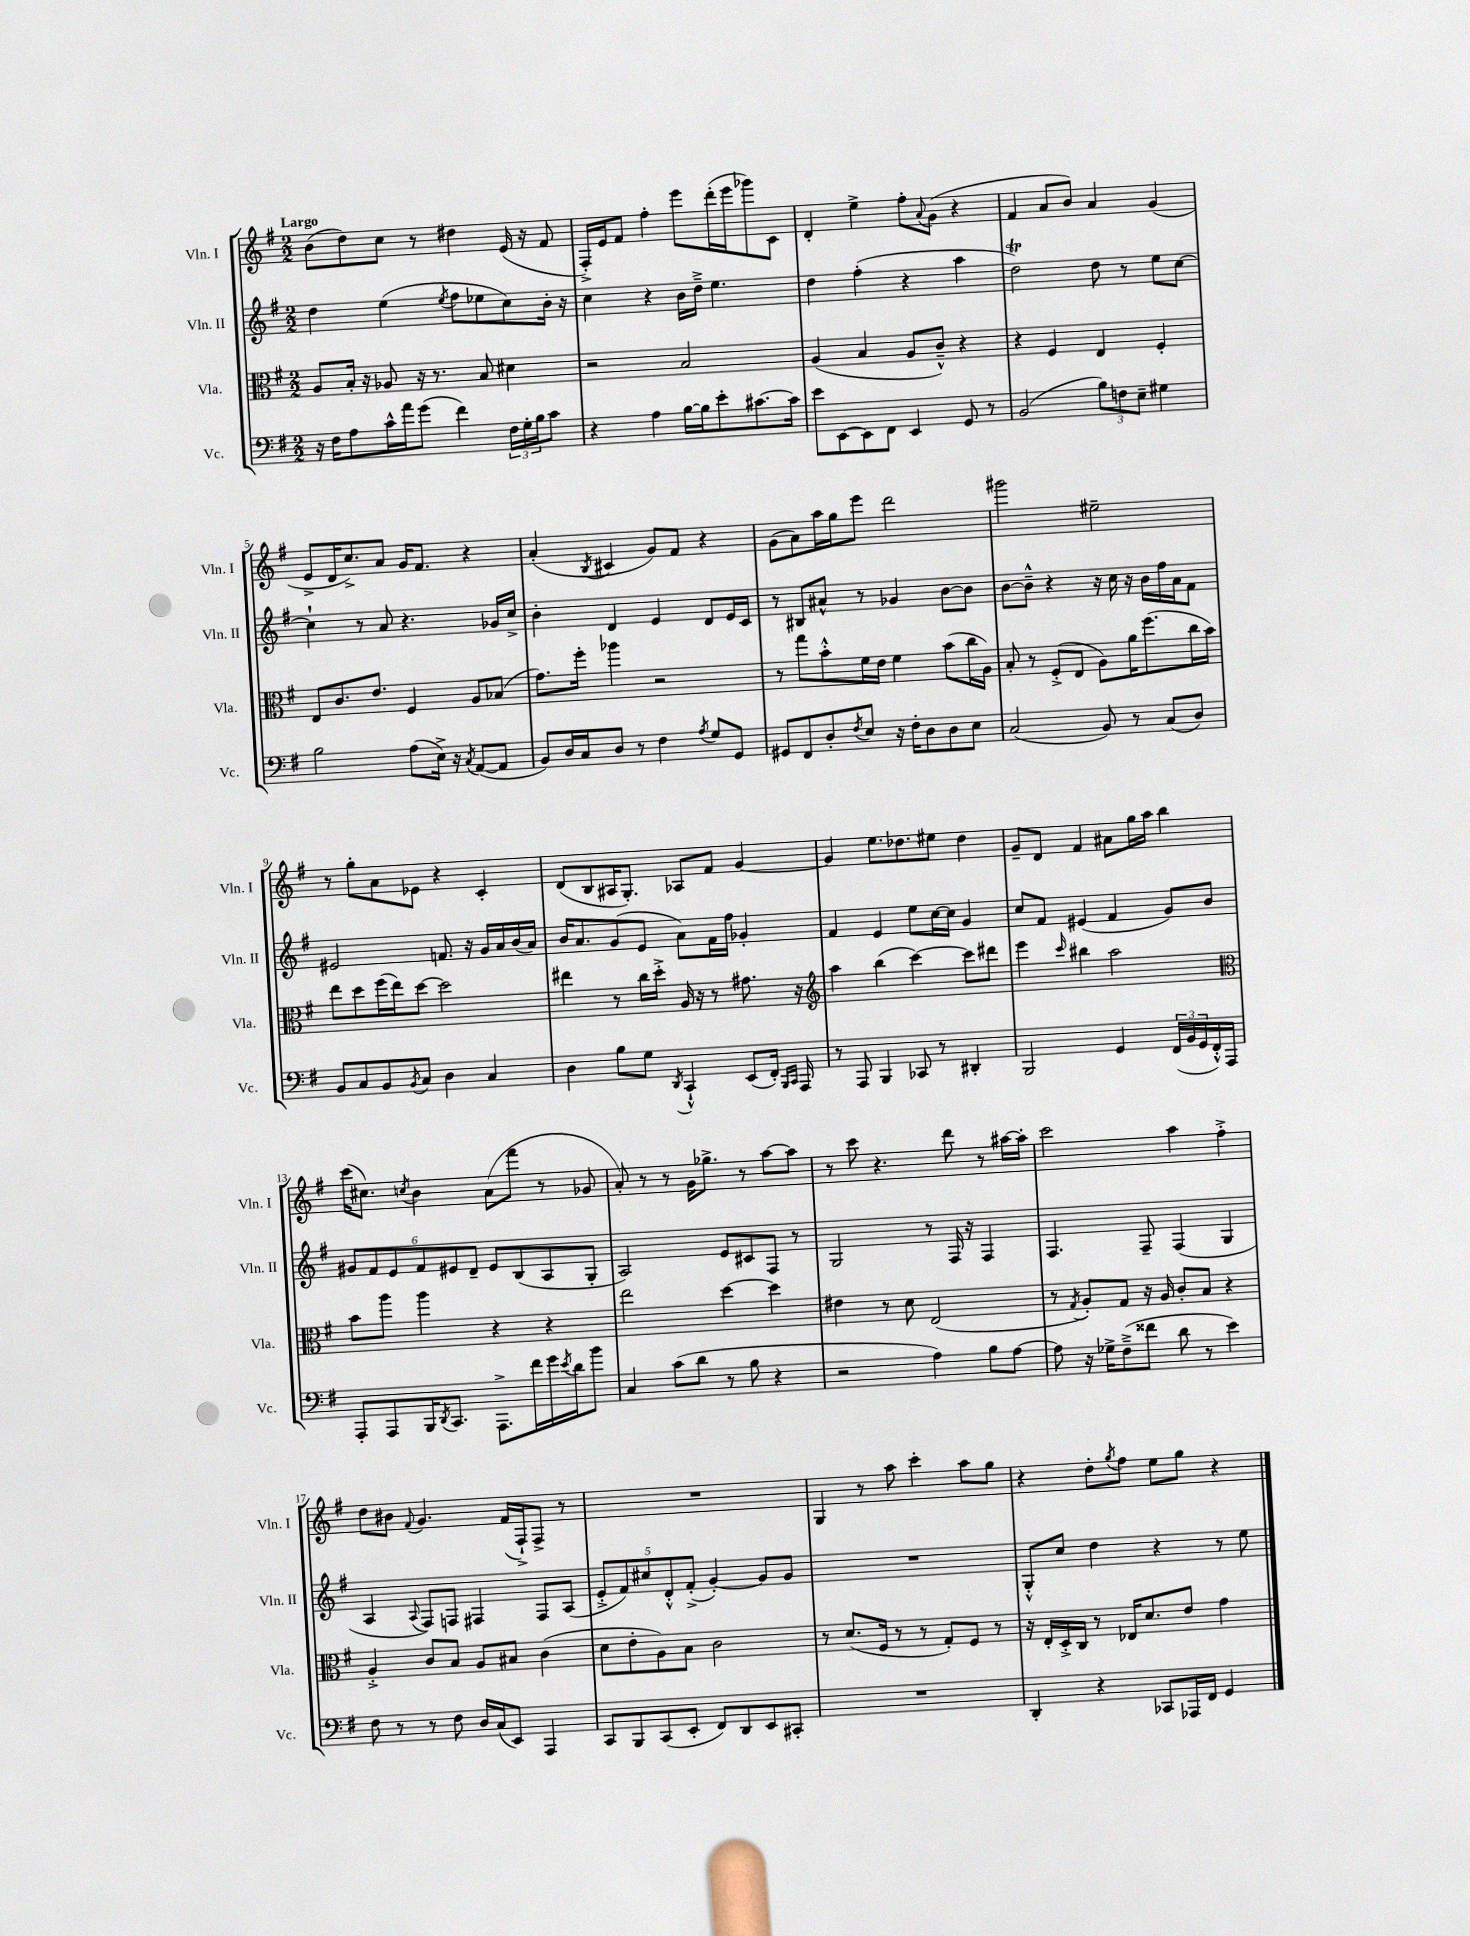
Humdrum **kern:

**kern	**kern	**kern	**kern
*staff4	*staff3	*staff2	*staff1
*clefF4	*clefC3	*clefG2	*clefG2
*k[f#]	*k[f#]	*k[f#]	*k[f#]
*M2/2	*M2/2	*M2/2	*M2/2
16r	8A	4dd	(8b
16F#	.	.	.
8A	16B'	.	8dd)
.	16r	.	.
16c^^	8A-	(4ee	8cc
16a	.	.	.
(8g	16r	.	8r
.	8.r	.	.
.	.	8qee	.
4f#)	.	8ff#	4dd#
.	8B	8ee-	.
24F#	4d#	8cc)	(16e
24G'	.	.	.
.	.	.	16r
24B	.	.	.
8c	.	16b'	8f#
.	.	16r	.
=	=	=	=
4r	2r	4cc	16F#'^)
.	.	.	16e
.	.	.	8f#
4A	.	4r	4ff#'
[16B	2B	16b	8eee
16B]	.	16dd~^	.
8e'	.	4.ee	(16ddd'
.	.	.	16eee
[8.c#	.	.	8ggg-)
.	.	.	8c
16c#]	.	.	.
=	=	=	=
8e	(4A	4dd	4d'
[8EE	.	.	.
8EE]	4B	(4ff#'	4ee^
8FF#	.	.	.
4EE	8A	4r	8ff#'
.	.	.	8qqa
.	8c~^^)	.	(8g
8GG	4r	4aa	4r
8r	.	.	.
=	=	=	=
(2BB	4r	2dd)	4f#
.	4F#	.	8a
.	.	.	8b)
12B)	4E	8dd	4a
12F	.	.	.
.	.	8r	.
12E~	.	.	.
4G#	4F#'	8ee	(4g
.	.	[8cc	.
=	=	=	=
2B	8E	4cc`]	8e^
.	8.c	.	16d
.	.	.	8.cc^)
.	.	8r	.
.	8.e	.	.
.	.	8a	8a
(8A	4F#	4.r	16g
.	.	.	8.f#
16E^)	.	.	.
16r	.	.	.
8qC	.	.	.
([8AA	8A	.	4r
8AA]	(8B-	16g-	.
.	.	16cc^	.
=	=	=	=
8BB)	8.g)	4b'	(4a'
16D	.	.	.
16C	16ff#'	.	.
.	.	.	8qB
8D	4aa-	4d	4c#
8r	.	.	.
4F#	2r	4e	8g)
.	.	.	8f#
8qA	.	.	.
8G	.	8d	4r
8GG	.	16e	.
.	.	16c	.
=	=	=	=
8GG#	8r	8r	(8g
8FF#	8gg	8B#	8a)
8D'	8b'^^	8a#^^	16aa
.	.	.	16gg
8qF#	.	.	.
8E	16f#	8r	8eee
.	16e	.	.
16r	4f#	4g-	2ddd
16F#'	.	.	.
8D	.	.	.
8D	(8b	[8b	.
8E	16cc	8b]	.
.	16A)	.	.
=	=	=	=
(2C	8B'	[8b	2ggg#
.	8r	8b~^^]	.
.	(8F#'^	4r	.
.	8E	.	.
8BB)	8A)	16r	2ee#~
.	.	16cc	.
8r	16a	16r	.
.	(8.ff#	16b	.
(8C	.	16ff#	.
.	.	16a	.
8D)	16cc	8f#	.
.	16b)	.	.
=	=	=	=
8BB	8ee	2e#	8r
8C	8dd	.	8gg'
8BB	(16ff#	.	8a
.	16ee)	.	.
8qBB	.	.	.
8C	[8dd	.	8e-
4D	2dd]	8.f	4r
.	.	16r	.
4C	.	16g	4c'
.	.	16a	.
.	.	(16b	.
.	.	16a)	.
=	=	=	=
4D	4ee#	16b	(8d
.	.	8.a	.
.	.	.	8B
8B	8r	(8g	16A#
.	.	.	8.G')
8G	16cc	8e	.
.	16dd'^	.	.
8qDD	.	.	.
4CC`^^	16A	8a)	8A-
.	16r	.	.
.	8r	16f#	8f#
.	.	16ff#	.
(8EE	8.g#	4g-'	[4g
16FF#')	.	.	.
16qqBBB	.	.	.
16qqCC	.	.	.
16AAA	16r	.	.
=	=	=	=
*	*clefG2	*	*
8r	4aa	4f#	4g]
8AAA	.	.	.
4BBB	(4bb	4e	8.ee
.	.	.	8.dd-
8CC-	[4ccc)	8ee	.
8r	.	[16cc	8ee#
.	.	16cc]	.
4DD#'	8ccc]	4g	4dd-
.	8ddd#	.	.
=	=	=	=
2BBB	4eee	8cc	8g~
.	.	8f#	8d
.	16qqccc	.	.
.	4bb#	(4e#	4f#
4GG	2aa	4f#	8a#
.	.	.	16gg
.	.	.	16aa
(24FF#	.	8g)	4bb
24BB	.	.	.
24GG	.	.	.
16FF#'^^)	.	8b	.
16AAA	.	.	.
=	=	=	=
*	*clefC3	*	*
8AAA'	8b	12g#	(16ccc
.	.	.	8.cc#)
.	.	12f#	.
8AAA	8aa	.	.
.	.	12e	.
.	.	.	8qcc
16BBB	4aa	12f#	4b
8qDD	.	.	.
8.CC	.	.	.
.	.	12e#	.
.	.	12d~	.
8.AAA^	4r	8e#	(8a
.	.	(8B	8fff#
16f#	.	.	.
16g	4r	8A	8r
8qe	.	.	.
16d	.	.	.
8b	.	8G'	8g-
=	=	=	=
4C	2ee	2A)	8a')
.	.	.	8r
(8c	.	.	8r
8d	.	.	16g
.	.	.	8.gg-^
8r	[4dd	8e	.
8B	.	8c#	8r
4r	4dd]	8F#	[8aa
.	.	8r	8aa]
=	=	=	=
2r	4e#	2G	8r
.	.	.	8ccc
.	8r	.	4.r
.	8d	.	.
4A)	(2E	8r	.
.	.	16F#	8ddd
.	.	16r	.
8B	.	4F#	8r
[8A	.	.	[16aa#
.	.	.	16aa#']
=	=	=	=
8A]	8r	4.F#	2ccc
.	8qG	.	.
16r	8A')	.	.
16G-^	.	.	.
(8F#~^	8G	.	.
8f##	16r	8F#~	.
.	16A	.	.
8d	8c'	(4F#	4aa
8r	8B	.	.
4e)	4r	4G	4ff#'^
=	=	=	=
8F#	4A'^	4A	8dd
8r	.	.	8b#
.	.	8qqA	8qqf#
8r	8c	8F#)	4.g
8F#	8B	8F	.
16D	8A	4F#	.
(16C	.	.	.
8EE)	8B#	.	(16f#
.	.	.	16F#`^)
4AAA	(4c	8F#	8F#^
.	.	(8A	8r
=	=	=	=
8CC	8d	10e'^	1r
.	.	10f#)	.
8BBB	8e'	.	.
.	.	10cc#	.
(8CC	8A)	.	.
.	.	10d'^^	.
8EE'	8B	.	.
.	.	(10f#'^	.
8FF#)	2c	[4g')	.
8DD	.	.	.
8EE	.	8g]	.
8CC#'	.	8g	.
=	=	=	=
1r	8r	1r	4G
.	(8.d	.	.
.	.	.	8r
.	16F#	.	.
.	8r	.	8aa
.	8r	.	4ccc'
.	8G')	.	.
.	8F#	.	8aa
.	8r	.	8gg
=	=	=	=
4DD'	16r	8G'^^	4r
.	16E'	.	.
.	16D'^	8cc	.
.	16C	.	.
4r	8r	4dd	8dd'
.	.	.	8qgg
.	16E-	.	8ff#
.	8.d	.	.
8CC-	.	4r	8ee
16AAA-	8e	.	8gg
16FF#	.	.	.
4GG	4g	8r	4r
.	.	8ee	.
==	==	==	==
*-	*-	*-	*-
